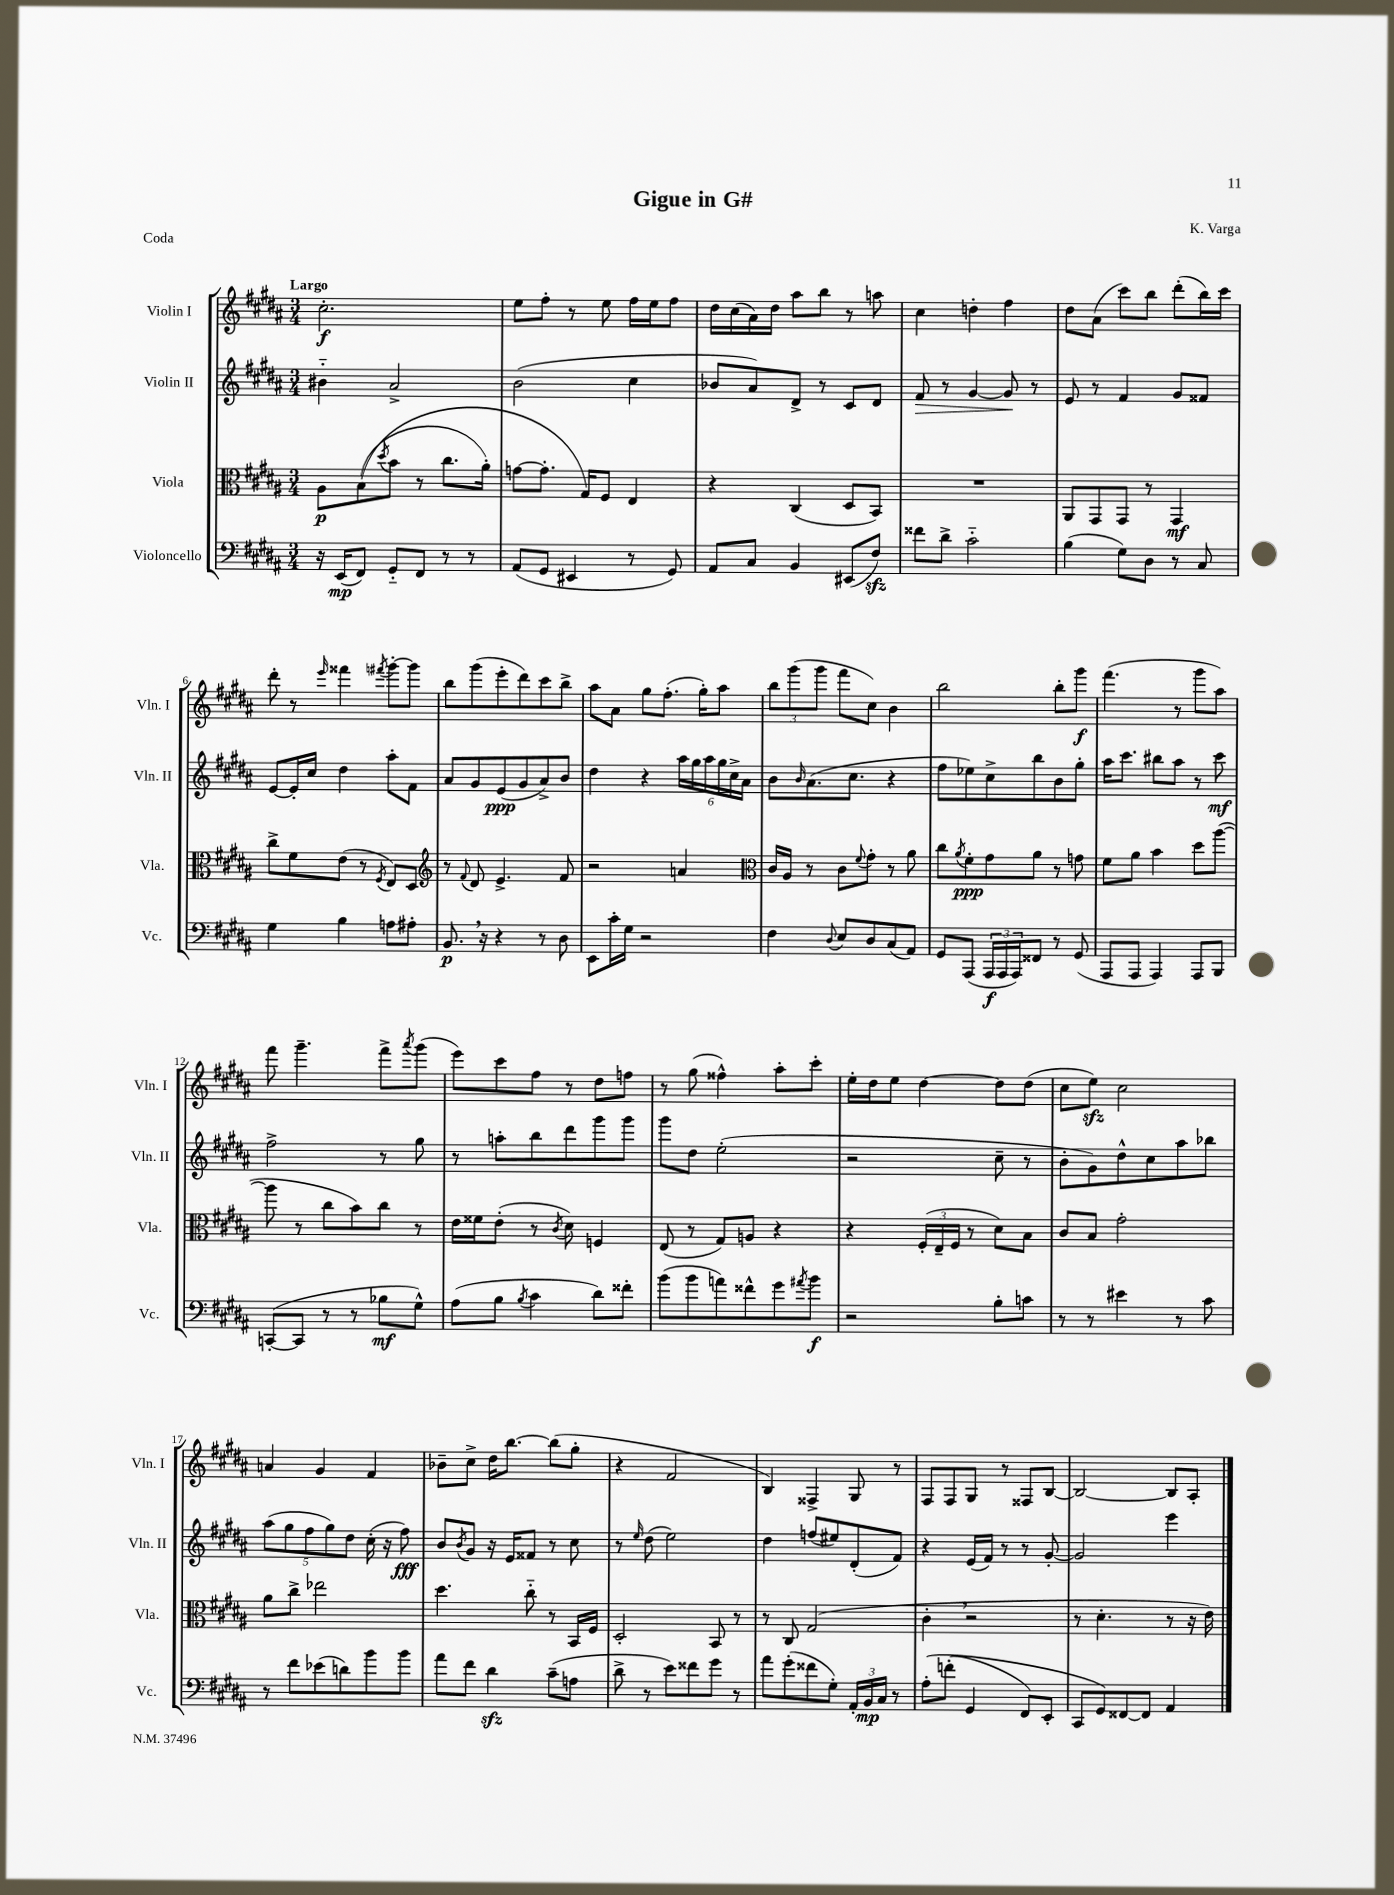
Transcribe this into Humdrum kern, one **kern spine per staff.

**kern	**kern	**kern	**kern
*staff4	*staff3	*staff2	*staff1
*clefF4	*clefC3	*clefG2	*clefG2
*k[f#c#g#d#a#]	*k[f#c#g#d#a#]	*k[f#c#g#d#a#]	*k[f#c#g#d#a#]
*M3/4	*M3/4	*M3/4	*M3/4
16r	8A#	4b#'~	2.cc#'
(16EE	.	.	.
8FF#)	&((8B	.	.
.	8qdd#	.	.
8GG#'~	8b	2a#^	.
8FF#	8r	.	.
8r	8.cc#	.	.
8r	.	.	.
.	16a#')	.	.
=	=	=	=
(8AA#	[8g	(2b	8ee
8GG#	8.g']	.	8ff#'
4EE#	.	.	8r
.	16G#&)	.	.
.	8F#	.	8ee
8r	4E	4cc#	16ff#
.	.	.	16ee
8GG#)	.	.	8ff#
=	=	=	=
8AA#	4r	8b-	16dd#
.	.	.	(16cc#
8C#	.	8a#)	16a#)
.	.	.	16dd#
4BB	(4C#	8d#^	8aa#
.	.	8r	8bb
(8EE#	8D#	8c#	8r
8F#)	8BB)	8d#	8aa
=	=	=	=
8f##	2.r	8f#	4cc#
8d#^	.	8r	.
2c#'~	.	[4g#	4dd'
.	.	8g#]	4ff#
.	.	8r	.
=	=	=	=
(4B	8AA#	8e	8dd#
.	8GG#	8r	(8a#
8G#)	8GG#	4f#	8ccc#)
8D#	8r	.	8bb
8r	4GG#	8g#	(8ddd#'
8C#	.	8f##	16bb)
.	.	.	16ccc#
=	=	=	=
4G#	8cc#^	[8e	8ddd#'
.	8f#	16e']	8r
.	.	16cc#	.
.	.	.	16qqeee
4B	(8e	4dd#	4fff##
.	8r	.	.
.	8qF#	.	8qfff#
8A	8E)	8aa#'	[8ggg#'
8A#'	8D#	8f#	8ggg#]
=	=	=	=
*	*clefG2	*	*
8.BB	8r	8a#	8bb
.	8qqf#	.	.
.	8d#	8g#	(8ggg#
16r	.	.	.
4r	4.e^	(8e	8eee'
.	.	8g#	8ddd#)
8r	.	8a#^)	8ccc#
8D#	8f#	8b	8bb^
=	=	=	=
8EE	2r	4dd#	8aa#
16c#'	.	.	8a#
16G#	.	.	.
2r	.	4r	8gg#
.	.	.	(8.ff#'
.	4a	24aa#	.
.	.	24gg#	.
.	.	.	16gg#')
.	.	24aa#	.
.	.	24gg#	8aa#
.	.	24cc#^	.
.	.	24a#	.
=	=	=	=
*	*clefC3	*	*
4F#	16c#	8b	12bb
.	16A#	.	.
.	.	.	(12ggg#
.	.	16qqb	.
.	8r	(8.a#	.
.	.	.	12ggg#
8qqD#	.	.	.
8E	8c#	.	8fff#
.	.	8.cc#	.
.	8qqf#	.	.
8D#	8g#'	.	8cc#)
(8C#	8r	4r	4b
8AA#)	8a#	.	.
=	=	=	=
8GG#	8cc#	8ff#	2bb
.	8qa#	.	.
(8AAA#	8f#'	8ee-)	.
24AAA#	8g#	8cc#^	.
24AAA#	.	.	.
24AAA#)	.	.	.
8FF##	8a#	8bb	.
8r	8r	8b	8bb'
(8GG#	8g	8gg#'	8ggg#
=	=	=	=
8AAA#	8f#	16aa#	(4.fff#
.	.	8.ccc#	.
8AAA#	8a#	.	.
4AAA#)	4b	8bb#	.
.	.	8aa#	8r
8AAA#	8dd#	8r	8ggg#
8BBB	([8aa#	8ccc#	8aa#)
=	=	=	=
([8CC'	8aa#]	2ff#^	8fff#
8CC]	8r	.	4.ggg#~
8r	8cc#	.	.
8r	8b)	.	.
8B-	8cc#	8r	8fff#^
.	.	.	8qaaa#
8G#^^)	8r	8gg#	(8ggg#
=	=	=	=
(8A#	16e	8r	8eee)
.	16f##	.	.
8B	(8e'	8aa'	8ccc#
8qB	.	.	.
4c#	8r	8bb	8ff#
.	8qc#	.	.
.	8d#)	8ddd#	8r
8d#)	4F	8ggg#	8dd#
8f##'	.	8ggg#	8ff
=	=	=	=
(8b	(8E	8ggg#	8r
8b	8r	8dd#	(8gg#
8a)	8G#)	(2ee'	4ff##^^)
8f##^^	8A	.	.
8g#	4r	.	8aa#'
8qa#	.	.	.
8b	.	.	8ccc#'
=	=	=	=
2r	4r	2r	16ee'
.	.	.	16dd#
.	.	.	8ee
.	(24F#'	.	[4dd#
.	24E~	.	.
.	24F#	.	.
.	8r	.	.
8B'	8d#)	8cc#~	8dd#]
8c	8B	8r	(8dd#
=	=	=	=
8r	8c#	8b'	8cc#
8r	8B	8g#)	8ee)
4e#	2g#'	8dd#^^	2cc#
.	.	8cc#	.
8r	.	8aa#	.
8c#	.	8bb-	.
=	=	=	=
8r	8a#	(10aa#	4a
.	.	10gg#	.
8f#	8cc#^	.	.
.	.	10ff#	.
(8e-	2ee-	.	4g#
.	.	10gg#)	.
8d)	.	.	.
.	.	10dd#	.
8b	.	(16cc#'	4f#
.	.	16r	.
8b	.	8ff#)	.
=	=	=	=
8a#	4.dd#	8b	8b-~
.	.	8qb	.
8f#	.	8g#	8cc#^
4d#	.	16r	16dd#
.	.	16e	[8.bb
.	8cc#'~	8f##	.
(8c#~	8r	8r	(8bb]
8A	16BB	8cc#	8gg#'
.	16F#	.	.
=	=	=	=
8d#^	2D#'	8r	4r
.	.	16qqee	.
8r	.	(8dd#	.
8e)	.	2ee)	2f#
8f##	.	.	.
8g#	8BB	.	.
8r	8r	.	.
=	=	=	=
8a#	8r	4dd#	4B)
(8g#'	8C#	.	.
8f##	(2G#	(8ff	4F##^
8G#')	.	8ee#)	.
24AA#'	.	(8d#'	8G#
24BB	.	.	.
24C#	.	.	.
8r	.	8f#)	8r
=	=	=	=
&(8A#'	4c#'	4r	8F#
(8f'	.	.	8F#
4GG#	2r	(16e	8G#
.	.	16f#)	.
.	.	8r	8r
8FF#)	.	8r	8F##
8EE'	.	[8g#'	[8B
=	=	=	=
8CC#	8r	2g#]	2B_
8GG#&)	4.d#'	.	.
[8FF##	.	.	.
8FF##]	.	.	.
4AA#	8r	4eee	8B]
.	16r	.	8A#'
.	16e)	.	.
==	==	==	==
*-	*-	*-	*-
